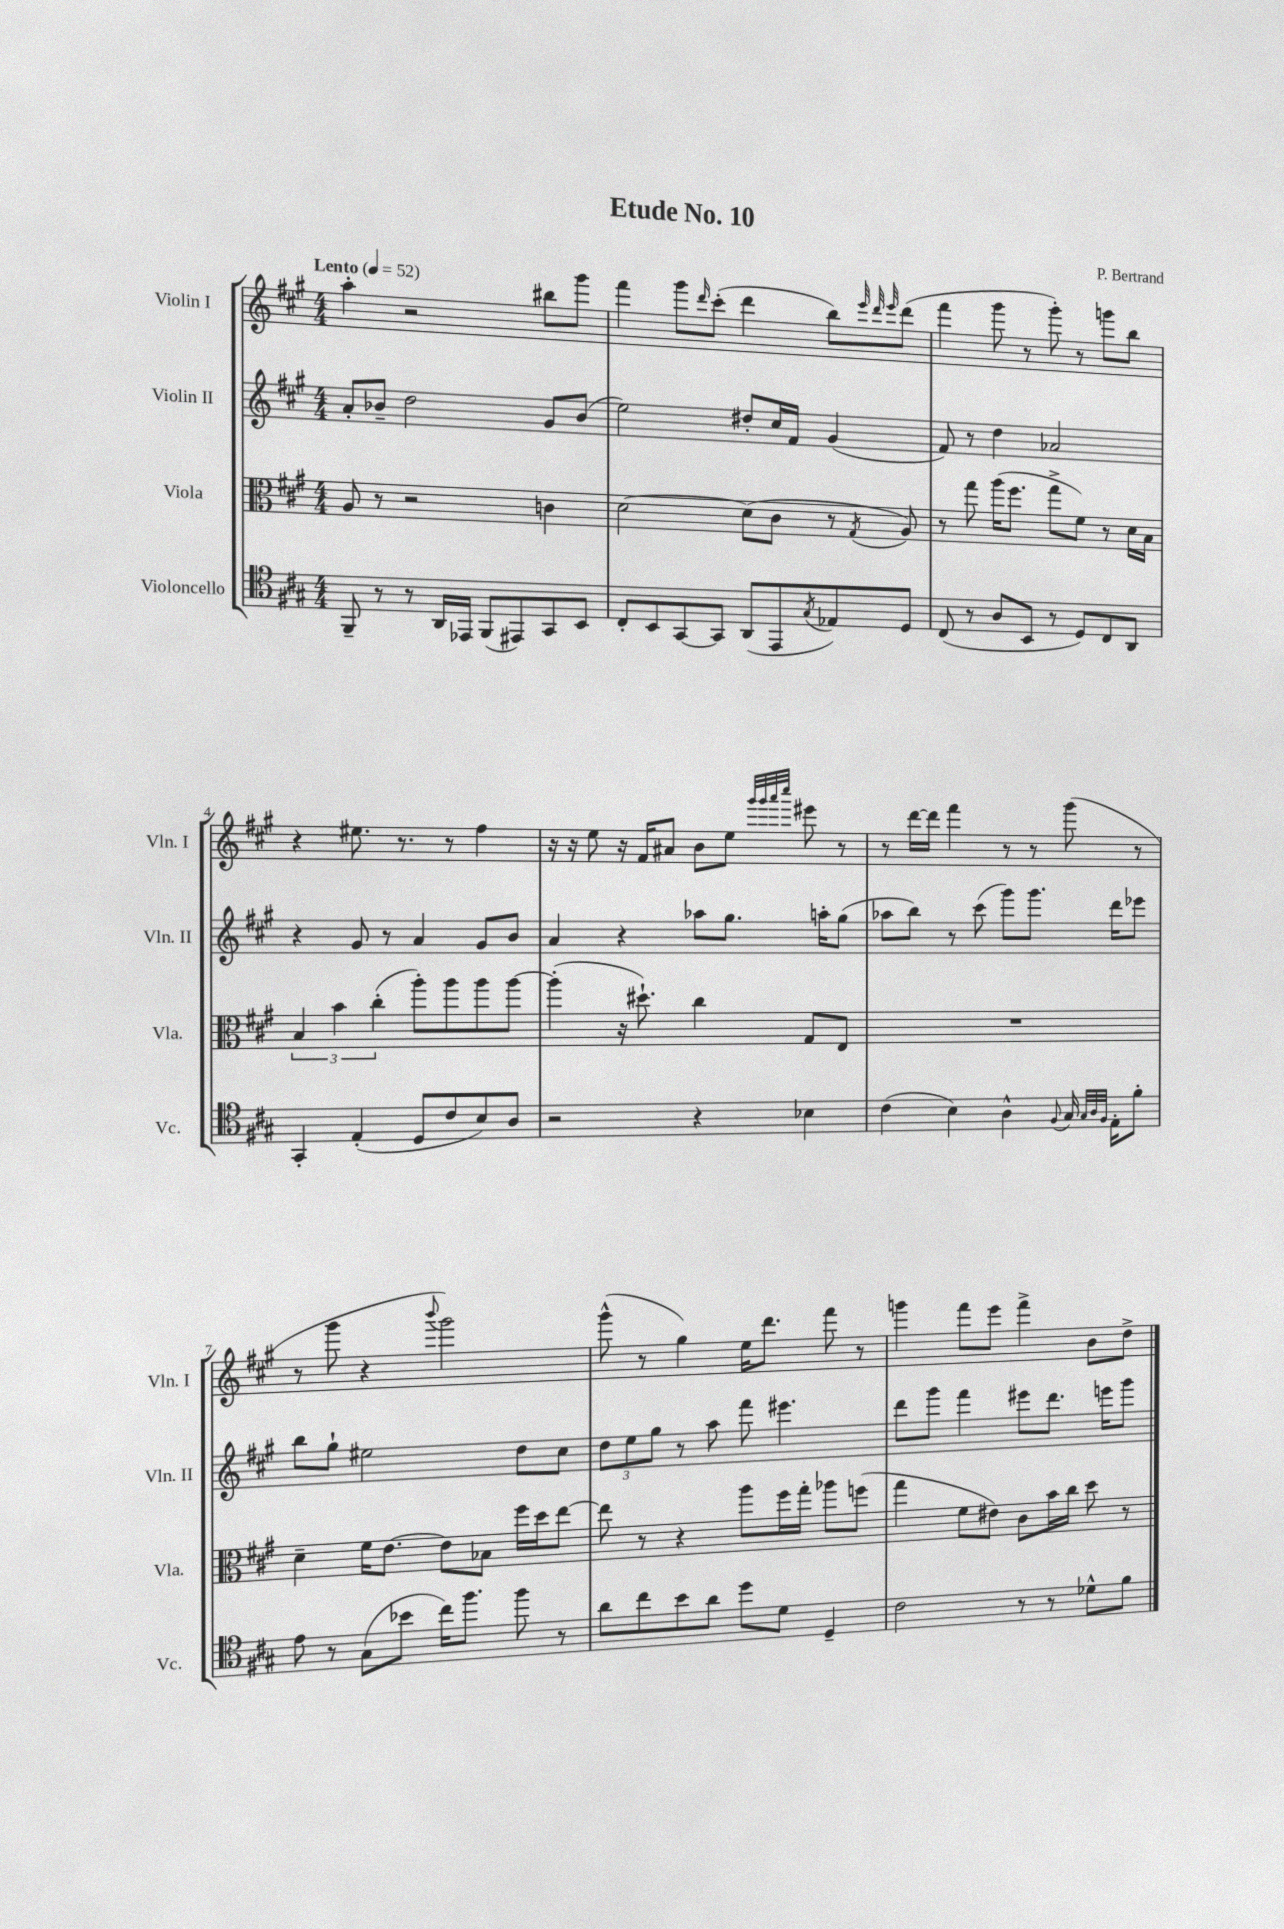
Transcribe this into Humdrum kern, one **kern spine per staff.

**kern	**kern	**kern	**kern
*staff4	*staff3	*staff2	*staff1
*clefC4	*clefC3	*clefG2	*clefG2
*k[f#c#g#]	*k[f#c#g#]	*k[f#c#g#]	*k[f#c#g#]
*M4/4	*M4/4	*M4/4	*M4/4
*MM52	*MM52	*MM52	*MM52
8FF#~	8A	8a'	4aa'
8r	8r	8b-~	.
8r	2r	2dd	2r
16AA	.	.	.
16EE-	.	.	.
(8FF#	.	.	.
8EE#)	.	.	.
8GG#	4c	8g#	8bb#
8BB	.	(8b-	8ggg#
=	=	=	=
8C#'	[2d	2ee)	4fff#
8BB	.	.	.
[8GG#	.	.	8ggg#
.	.	.	16qqddd
8GG#]	.	.	(8ccc#'
(8AA	(8d]	8dd#'	4ddd
8EE	8c#	16cc#	.
.	.	16f#	.
8qG#	.	.	.
8E-)	8r	(4g#	8bb)
.	.	.	32qqeee
.	.	.	32qqddd
.	8qG#	.	32qqeee
8D	8A)	.	(8ddd
=	=	=	=
(8C#	8r	8f#)	4fff#
8r	8gg#	8r	.
8A	(16aa	4dd	8ggg#
.	8.ff#	.	.
8BB	.	.	8r
8r	8gg#^	2a-	8ggg#')
8D)	8f#)	.	8r
8C#	8r	.	8ggg
8AA	16d	.	8bb
.	16B	.	.
=	=	=	=
4GG#'	6B	4r	4r
.	6b	.	.
(4E'	.	8g#	8.ee#
.	(6cc#'	.	.
.	.	8r	.
.	.	.	8.r
8D	8aa')	4a	.
8c#	8aa	.	8r
8B)	8aa	8g#	4ff#
8A	[8aa	8b	.
=	=	=	=
2r	(4aa']	4a	16r
.	.	.	16r
.	.	.	8ee
.	16r	4r	16r
.	8.dd#`)	.	16f#
.	.	.	8a#
4r	4cc#	8aa-	8b
.	.	8.gg#	8ee
.	.	.	32qqggg#
.	.	.	32qqggg#
.	.	.	32qqaaa
.	.	.	32qqcccc#
4B-	8G#	.	8eee#
.	.	16aa'	.
.	8E	(8gg#	8r
=	=	=	=
(4c#	1r	8aa-	8r
.	.	8bb)	[16ddd
.	.	.	16ddd]
4B)	.	8r	4fff#
.	.	(8ccc#	.
4A^^	.	8ggg#)	8r
.	.	8.ggg#	8r
8qqF#	.	.	.
16G#	.	.	(8ggg#
32qqG#	.	.	.
32qqA	.	.	.
32qqF#	.	.	.
16E'	.	16ddd	.
8f#'	.	8eee-	8r
=	=	=	=
8e	4d~	8bb	8r
8r	.	8gg#`	8ggg#
(8G#	16f#	2ee#	4r
.	[8.e	.	.
8b-	.	.	.
.	.	.	8qqbbb
16cc#)	8e]	.	2ggg#)
8.ff#	.	.	.
.	8B-	.	.
8ff#	16ff#	8dd	.
.	16dd	.	.
8r	[8ee	8cc#	.
=	=	=	=
8a	8ee]	12dd	(8ggg#^^
.	.	12ee	.
8cc#	8r	.	8r
.	.	12gg#	.
8b	4r	8r	4gg#)
8a	.	8aa	.
8dd	8aa	8fff#	16ee
.	.	.	8.ddd
8d	16ff#	4.eee#	.
.	16gg#'	.	.
4D~	8aa-	.	8fff#
.	(8ff	.	8r
=	=	=	=
2c#	4gg#	8ddd	4ggg
.	.	8ggg#	.
.	8f#	4fff#	8fff#
.	8e#)	.	8eee
8r	8c#	8eee#	4fff#^
8r	16b	8.ddd	.
.	16cc#	.	.
8d-^^	8dd	.	8b
.	.	16eee	.
8f#	8r	8ggg#	8dd^
==	==	==	==
*-	*-	*-	*-
